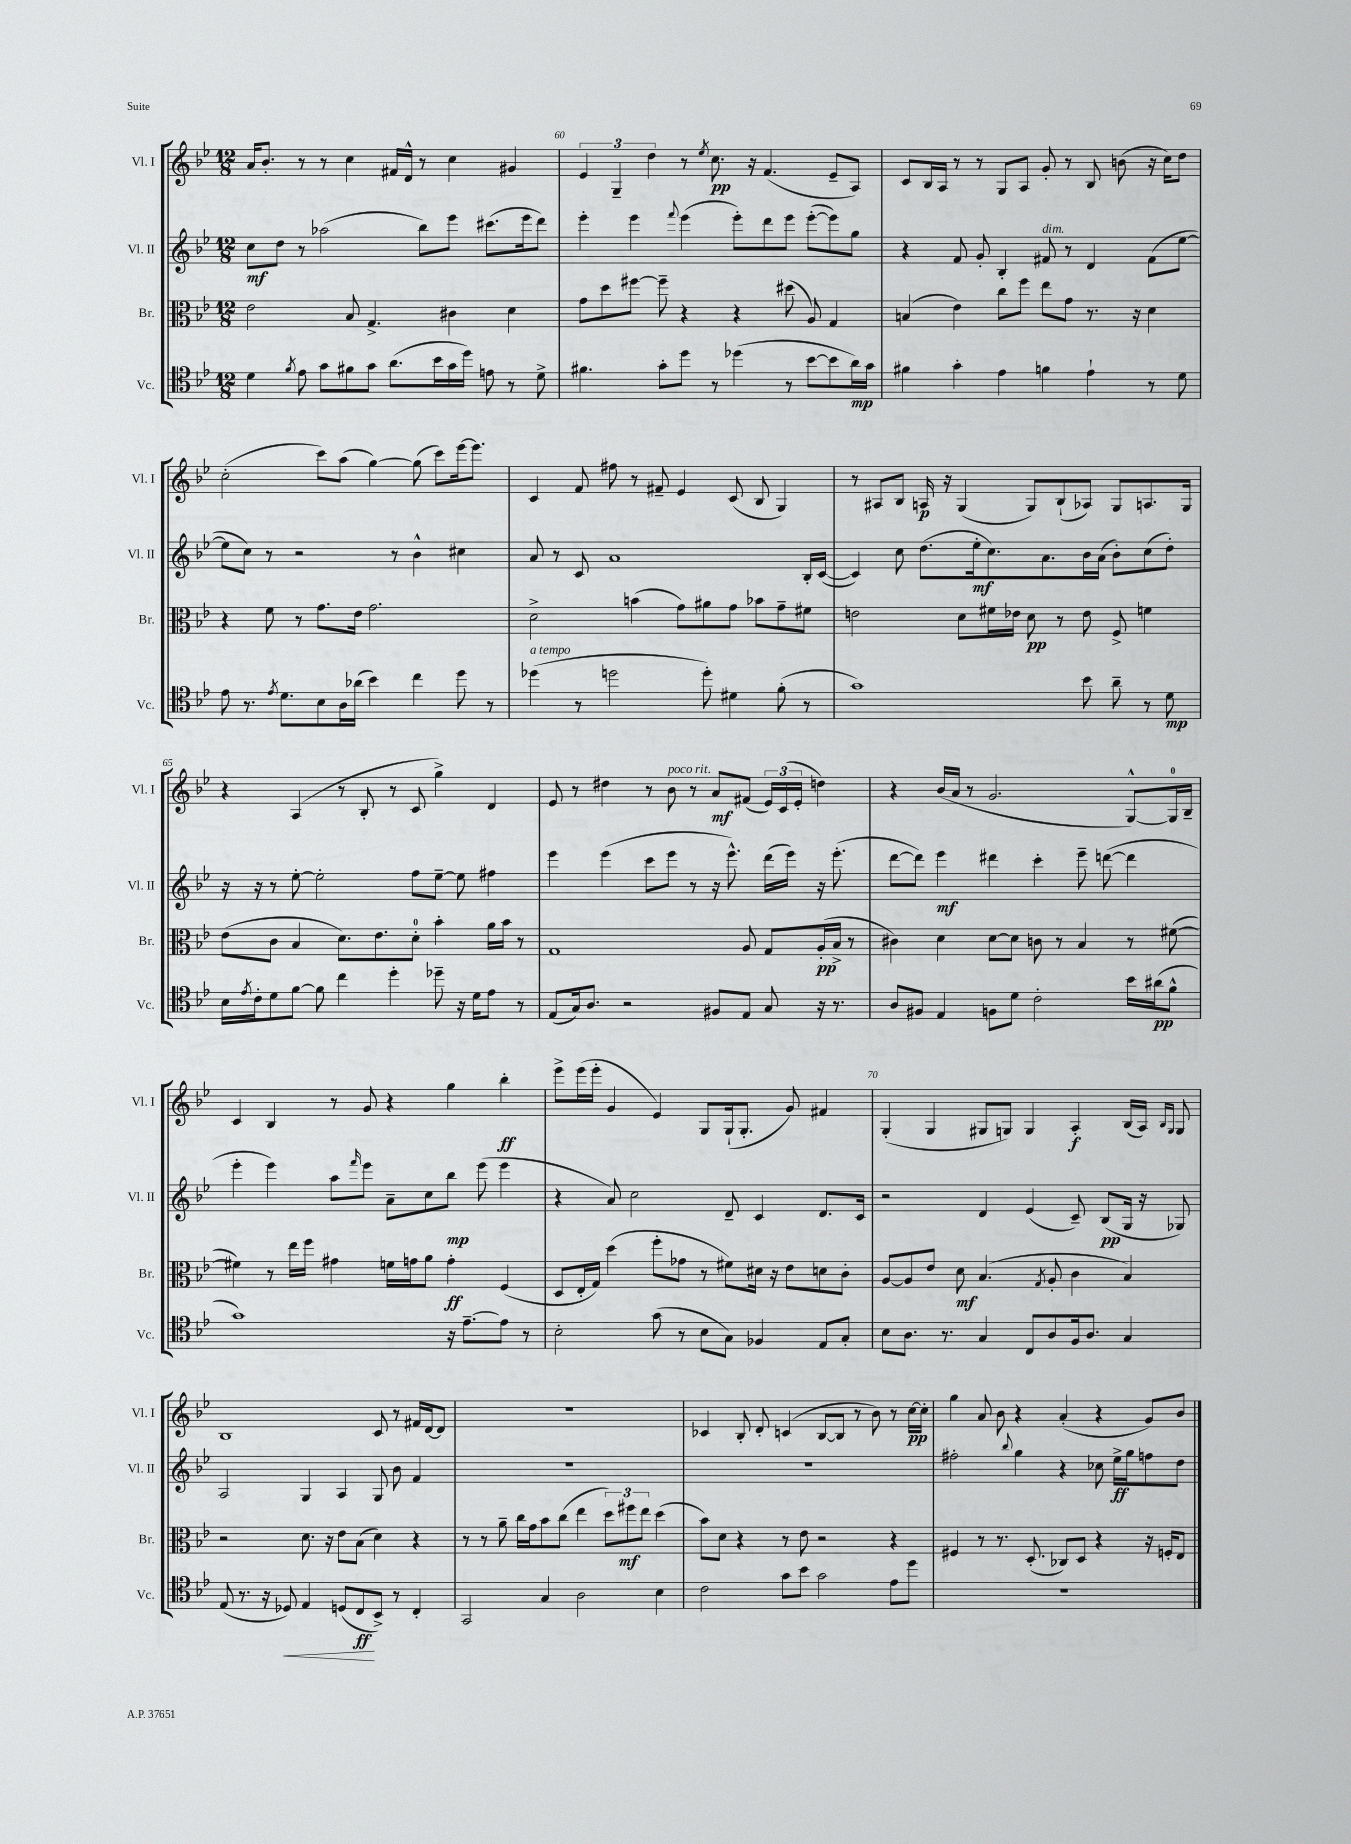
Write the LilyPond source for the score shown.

<<
\new StaffGroup <<
\new Staff = "s0" \with { instrumentName = "Vl. I" shortInstrumentName = "Vl. I" } {
    \clef treble \key bes \major \numericTimeSignature \time 12/8
    a'16 bes'8.-. r8 r8 c''4 fis'16 d'16-^ r8 c''4 gis'4 |
    \tuplet 3/2 { ees'4 g4-- d''4 } r8 \acciaccatura { ees''8 } c''8.\pp r16 f'4.( ees'8-- a8) |
    c'8 bes16 a16 r8 r8 g8 a8 g'8-. r8 bes8 b'8( r16 c''16) d''8 |
    c''2-.( c'''8) a''8( g''4~) g''8( c'''8) ees'''16~ ees'''8. |
    c'4 f'8 fis''8 r8 fis'8-- ees'4 c'8( bes8 g4) |
    r8 ais8 bes8 a16\p r16 g4( g8) bes8-!( aes8) g8 a8. g16 |
    r4 a4( r8 bes8-. r8 c'8 g''4->) d'4 |
    ees'8 r8 dis''4 r8 bes'8^\markup { \italic "poco rit." } r8 a'8\mf fis'8( \tuplet 3/2 { ees'16) c'16( ees'16-. } d''4) |
    r4 bes'16( a'16 r8 g'2. g8~-^) g16-0 bes16-- |
    c'4 bes4 r8 g'8 r4 g''4 bes''4-.\ff |
    ees'''8-> ees'''16( ees'''16-. g'4 ees'4) g8 g16-!( g8.-. g'8) fis'4 |
    g4-.( g4 gis8 g8) g4 a4-.\f bes16( a16) \grace { bes16 g16 } g8 |
    bes1 c'8 r8 fis'16 d'16~ d'8 |
    R1. |
    ces'4 bes8-. d'8-. c'4( bes8~ bes8 r8 bes'8) r8 c''16~\pp c''16-. |
    g''4 a'8 bes'8 r4 a'4-.( r4 g'8) bes'8 \bar "|." |
}
\new Staff = "s1" \with { instrumentName = "Vl. II" shortInstrumentName = "Vl. II" } {
    \clef treble \key bes \major \numericTimeSignature \time 12/8
    c''8\mf d''8 r8 aes''2( bes''8) ees'''8 cis'''8.( ees'''16 d'''8) |
    ees'''4-. ees'''4 \appoggiatura { f'''8 } ees'''4( ees'''8-.) d'''8 ees'''8 ees'''8~-.( ees'''8) g''8 |
    r4 f'8 g'8-. bes4-. fis'8^\markup { \italic "dim." } r8 d'4 fis'8( ees''8~ |
    ees''8 c''8) r8 r2 r8 bes'4-^ cis''4 |
    a'8 r8 c'8 a'1 bes16-. c'16~( |
    c'4) c''8 d''8.( ees''16-.\mf c''8.) a'8. bes'16 a'16( bes'8-.) c''8( d''8-.) |
    r16 r16 r8 ees''8~-. ees''2-. f''8 ees''8~-- ees''8 fis''4 |
    ees'''4 ees'''4( c'''8 ees'''8 r8 r16 ees'''8.-^) d'''16( ees'''16) r16 ees'''8.-.( |
    d'''8~ d'''8) ees'''4\mf dis'''4 c'''4-. ees'''8-- d'''8~( d'''4 |
    ees'''4-. ees'''4) a''8 \grace { f'''16 } ees'''8 a'8-- c''8 bes''8\mp ees'''8( ees'''4 |
    r4 a'8) c''2 d'8-- c'4 d'8. c'16 |
    r2 d'4 ees'4( c'8--) bes8\pp( g16 r16 ges8) |
    a2 g4 a4 g8 bes'8 f'4 |
    R1. |
    R1. |
    fis''2-. \appoggiatura { bes''8 } g''4 r4 ces''8 ees''16->\ff g''16 f''8 d''8 \bar "|." |
}
\new Staff = "s2" \with { instrumentName = "Br." shortInstrumentName = "Br." } {
    \clef alto \key bes \major \numericTimeSignature \time 12/8
    ees'2 bes8 g4.-> cis'4 d'4 |
    g'8 d''8 fis''8~ fis''8-- r4 r4 dis''8( a8) g4 |
    b4( ees'4) c''8 f''8 ees''8 g'8 r8. r16 d'4 |
    r4 f'8 r8 g'8. ees'16 g'2. |
    d'2-> b'4( g'8) ais'8 g'8 bes'8 g'8-- fis'8 |
    e'2 d'8 fis'16 ees'16 d'8\pp r8 ees'8 f8-> f'4 |
    ees'8( c'8 bes4 d'8.) ees'8. d'8-0-. bes'4-. a'16 bes'16 r8 |
    g1 a8 g8 a16-.\pp( bes16-> r8 |
    cis'4) d'4 d'8~ d'8 c'8 r8 bes4 r8 fis'8~( |
    fis'4) r8 ees''16 f''16 gis'4 f'16 g'16 a'8 g'4-.\ff f4( |
    d8 ees16-. g16) d''4( f''8-. ges'8 r8 fis'8) dis'16 r16 ees'8 d'8 c'8-. |
    a8~ a8 ees'8 d'8\mf bes4.( \acciaccatura { g8 } a8-. c'4 bes4) |
    r2 d'8. r16 ees'8 bes8( d'4) r4 |
    r8 r8 a'8-- c''16 g'16 bes'8 c''8( ees''4 \tuplet 3/2 { d''8) fis''8\mf ees''8 } d''4( |
    bes'8) d'8 r4 r8 ees'8 r2 r4 |
    fis4 r8 r8. d8.-.( ces8) d8 r4 r16 f16-. ees8 \bar "|." |
}
\new Staff = "s3" \with { instrumentName = "Vc." shortInstrumentName = "Vc." } {
    \clef tenor \key bes \major \numericTimeSignature \time 12/8
    d'4 \acciaccatura { f'8 } ees'8 g'8 fis'8 g'8 a'8.( bes'16 g'16 d''16) e'8 r8 d'8-> |
    fis'4. g'8-. d''8 r8 des''4( r8 bes'8~ bes'8 a'16\mp) g'16 |
    fis'4 g'4-. ees'4 f'4 ees'4-! r8 d'8 |
    ees'8 r8. \acciaccatura { ees'8 } d'8. bes8 a16 aes'16( bes'4) c''4 d''8 r8 |
    des''4^\markup { \italic "a tempo" }( r8 d''2 d''8-.) dis'4 f'8-.( r8 |
    g'1) bes'8 a'8-- r8 d'8\mp |
    bes16 \acciaccatura { ees'8 } c'16-. d'8 f'8~ f'8 c''4 d''4-. des''8-- r16 d'16 ees'8 r8 |
    ees8( g16) a8. r2 fis8 ees8 g8 r16 r8. |
    a8 fis8 ees4 f8 d'8 c'2-. bes'16 ais'16\pp( f'8-^ |
    g'1) r16 ees'8.~-- ees'8 r8 |
    bes2-. g'8( r8 bes8 g8) fes4 ees8 g8-. |
    bes8 a8. r8. g4 c8 a8 f16 a8. g4 |
    ees8( r8. r16 des8\<) ees4 d8( c8\ff\! bes,8->) r8 c4-. |
    g,2 g4 a2 bes4 |
    c'2 g'8 bes'8 g'2 ees'8 d''8 |
    R1. \bar "|." |
}
>>
>>
\layout { \context { \Score currentBarNumber = #59 \override BarNumber.break-visibility = ##(#f #t #t) barNumberVisibility = #(every-nth-bar-number-visible 5) } }
